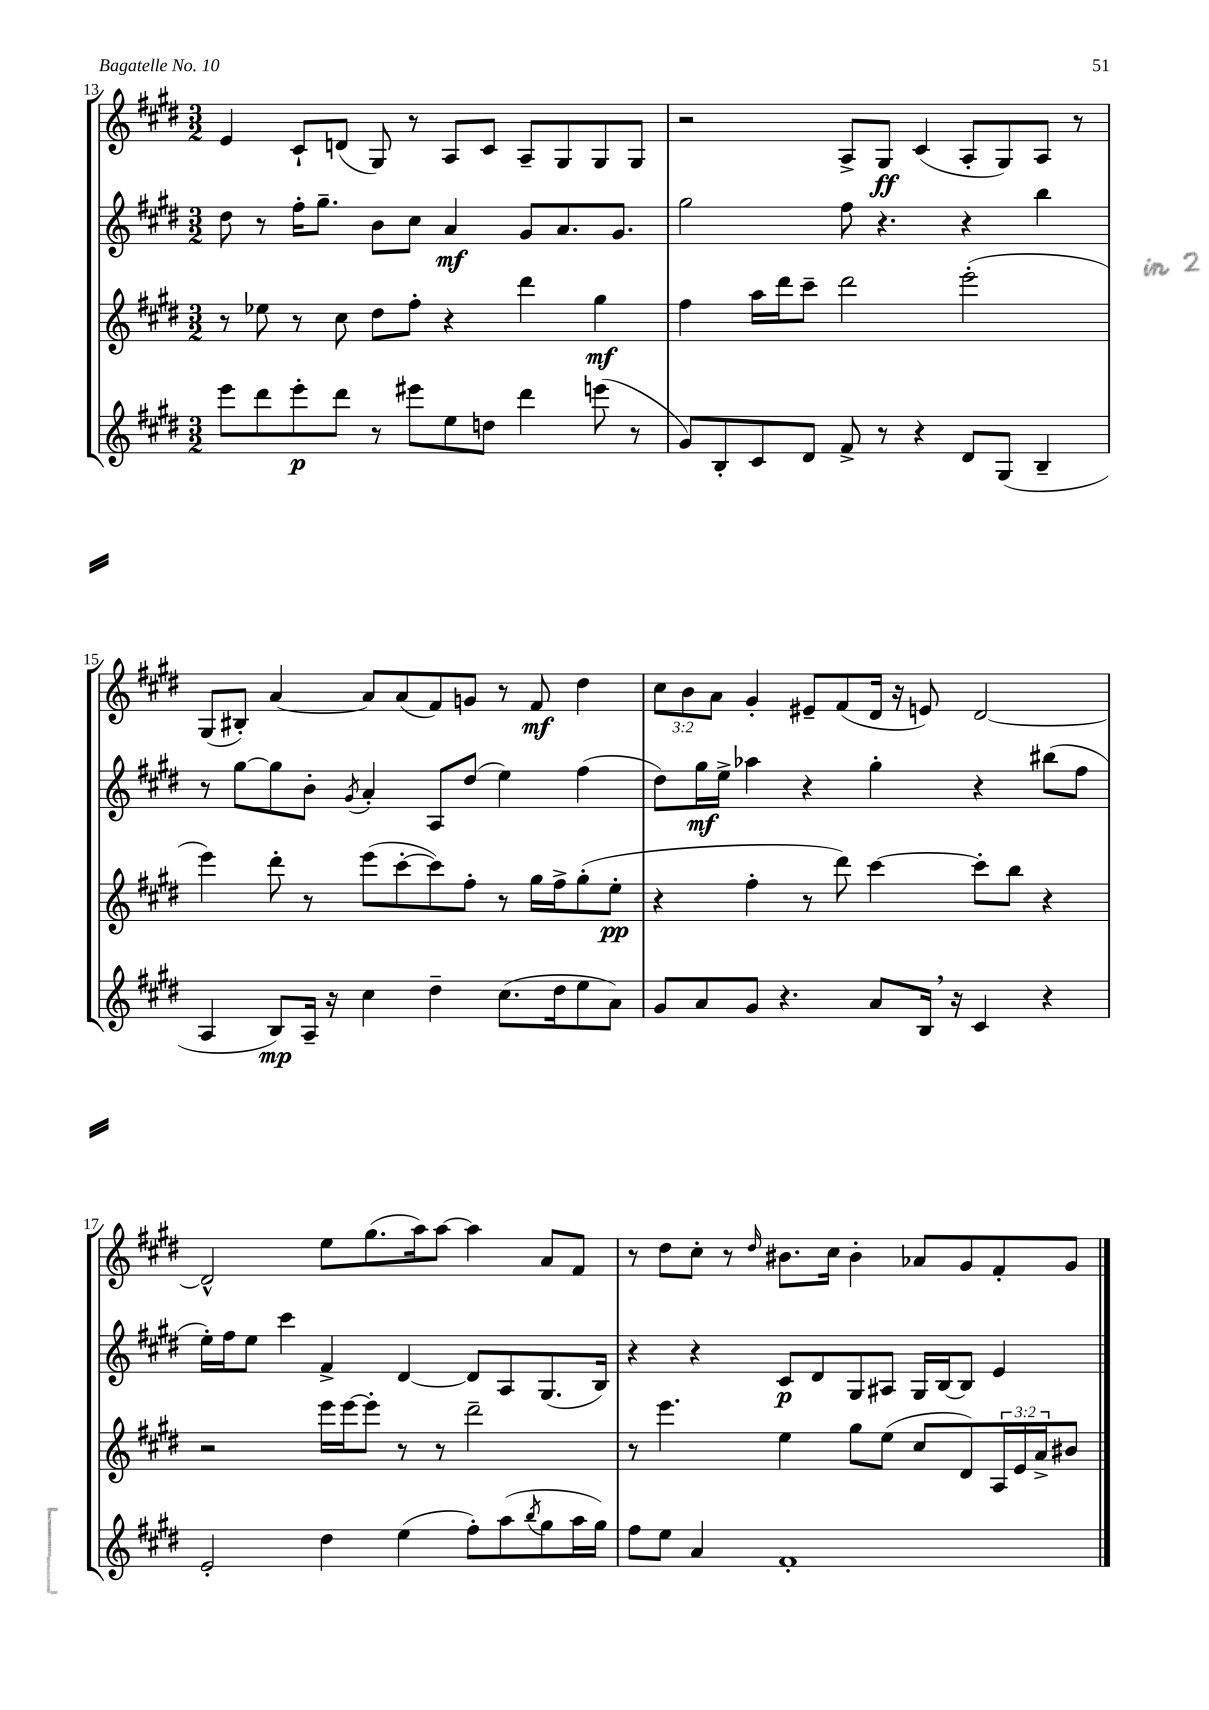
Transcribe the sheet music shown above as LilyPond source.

<<
\new StaffGroup <<
\new Staff = "s0" {
    \clef treble \key e \major \numericTimeSignature \time 3/2 \override Staff.TupletNumber.text = #tuplet-number::calc-fraction-text
    e'4 cis'8-! d'8( gis8) r8 a8 cis'8 a8-- gis8 gis8 gis8 |
    r2 a8-> gis8\ff cis'4( a8-. gis8) a8 r8 |
    gis8( bis8-.) a'4~ a'8 a'8( fis'8) g'8 r8 fis'8\mf dis''4 |
    \tuplet 3/2 { cis''8 b'8 a'8 } gis'4-. eis'8-- fis'8( dis'16 r16 e'8) dis'2~ |
    dis'2-^ e''8 gis''8.( a''16) a''8~ a''4 a'8 fis'8 |
    r8 dis''8 cis''8-. r8 \grace { dis''16 } bis'8. cis''16 bis'4-. aes'8 gis'8 fis'8-. gis'8 \bar "|." |
}
\new Staff = "s1" {
    \clef treble \key e \major \numericTimeSignature \time 3/2
    dis''8 r8 fis''16-. gis''8.-- b'8 cis''8 a'4\mf gis'8 a'8. gis'8. |
    gis''2 fis''8 r4. r4 b''4 |
    r8 gis''8~ gis''8 b'8-. \acciaccatura { gis'8 } a'4-. a8 dis''8( e''4) fis''4( |
    dis''8) gis''16\mf e''16-> aes''4 r4 gis''4-. r4 bis''8( fis''8 |
    e''16-.) fis''16 e''8 cis'''4 fis'4-> dis'4~ dis'8 a8 gis8.( b16) |
    r4 r4 cis'8\p dis'8 gis8 ais8 gis16 b16~ b8 e'4 \bar "|." |
}
\new Staff = "s2" {
    \clef treble \key e \major \numericTimeSignature \time 3/2 \override Staff.TupletNumber.text = #tuplet-number::calc-fraction-text
    r8 ees''8 r8 cis''8 dis''8 fis''8-. r4 dis'''4 gis''4\mf |
    fis''4 a''16 dis'''16 cis'''8-- dis'''2 e'''2-.( |
    e'''4) dis'''8-. r8 e'''8( cis'''8~-. cis'''8) fis''8-. r8 gis''16 fis''16-> gis''8-.( e''8-.\pp |
    r4 fis''4-. r8 dis'''8) cis'''4~ cis'''8-. b''8 r4 |
    r2 e'''16 e'''16~ e'''8-. r8 r8 dis'''2-- |
    r8 e'''4. e''4 gis''8 e''8( cis''8 dis'8) \tuplet 3/2 { a16 e'16 a'16-> } bis'8 \bar "|." |
}
\new Staff = "s3" {
    \clef treble \key e \major \numericTimeSignature \time 3/2
    e'''8 dis'''8 e'''8-.\p dis'''8 r8 eis'''8 e''8 d''8 dis'''4 e'''8( r8 |
    gis'8) b8-. cis'8 dis'8 fis'8-> r8 r4 dis'8 gis8( b4-- |
    a4 b8\mp) a16-- r16 cis''4 dis''4-- cis''8.( dis''16 e''8 a'8) |
    gis'8 a'8 gis'8 r4. a'8 b16 \breathe r16 cis'4 r4 |
    e'2-. dis''4 e''4( fis''8-.) a''8( \acciaccatura { b''8 } gis''8 a''16 gis''16) |
    fis''8 e''8 a'4 fis'1-. \bar "|." |
}
>>
>>
\layout { \context { \Score currentBarNumber = #13 } }
